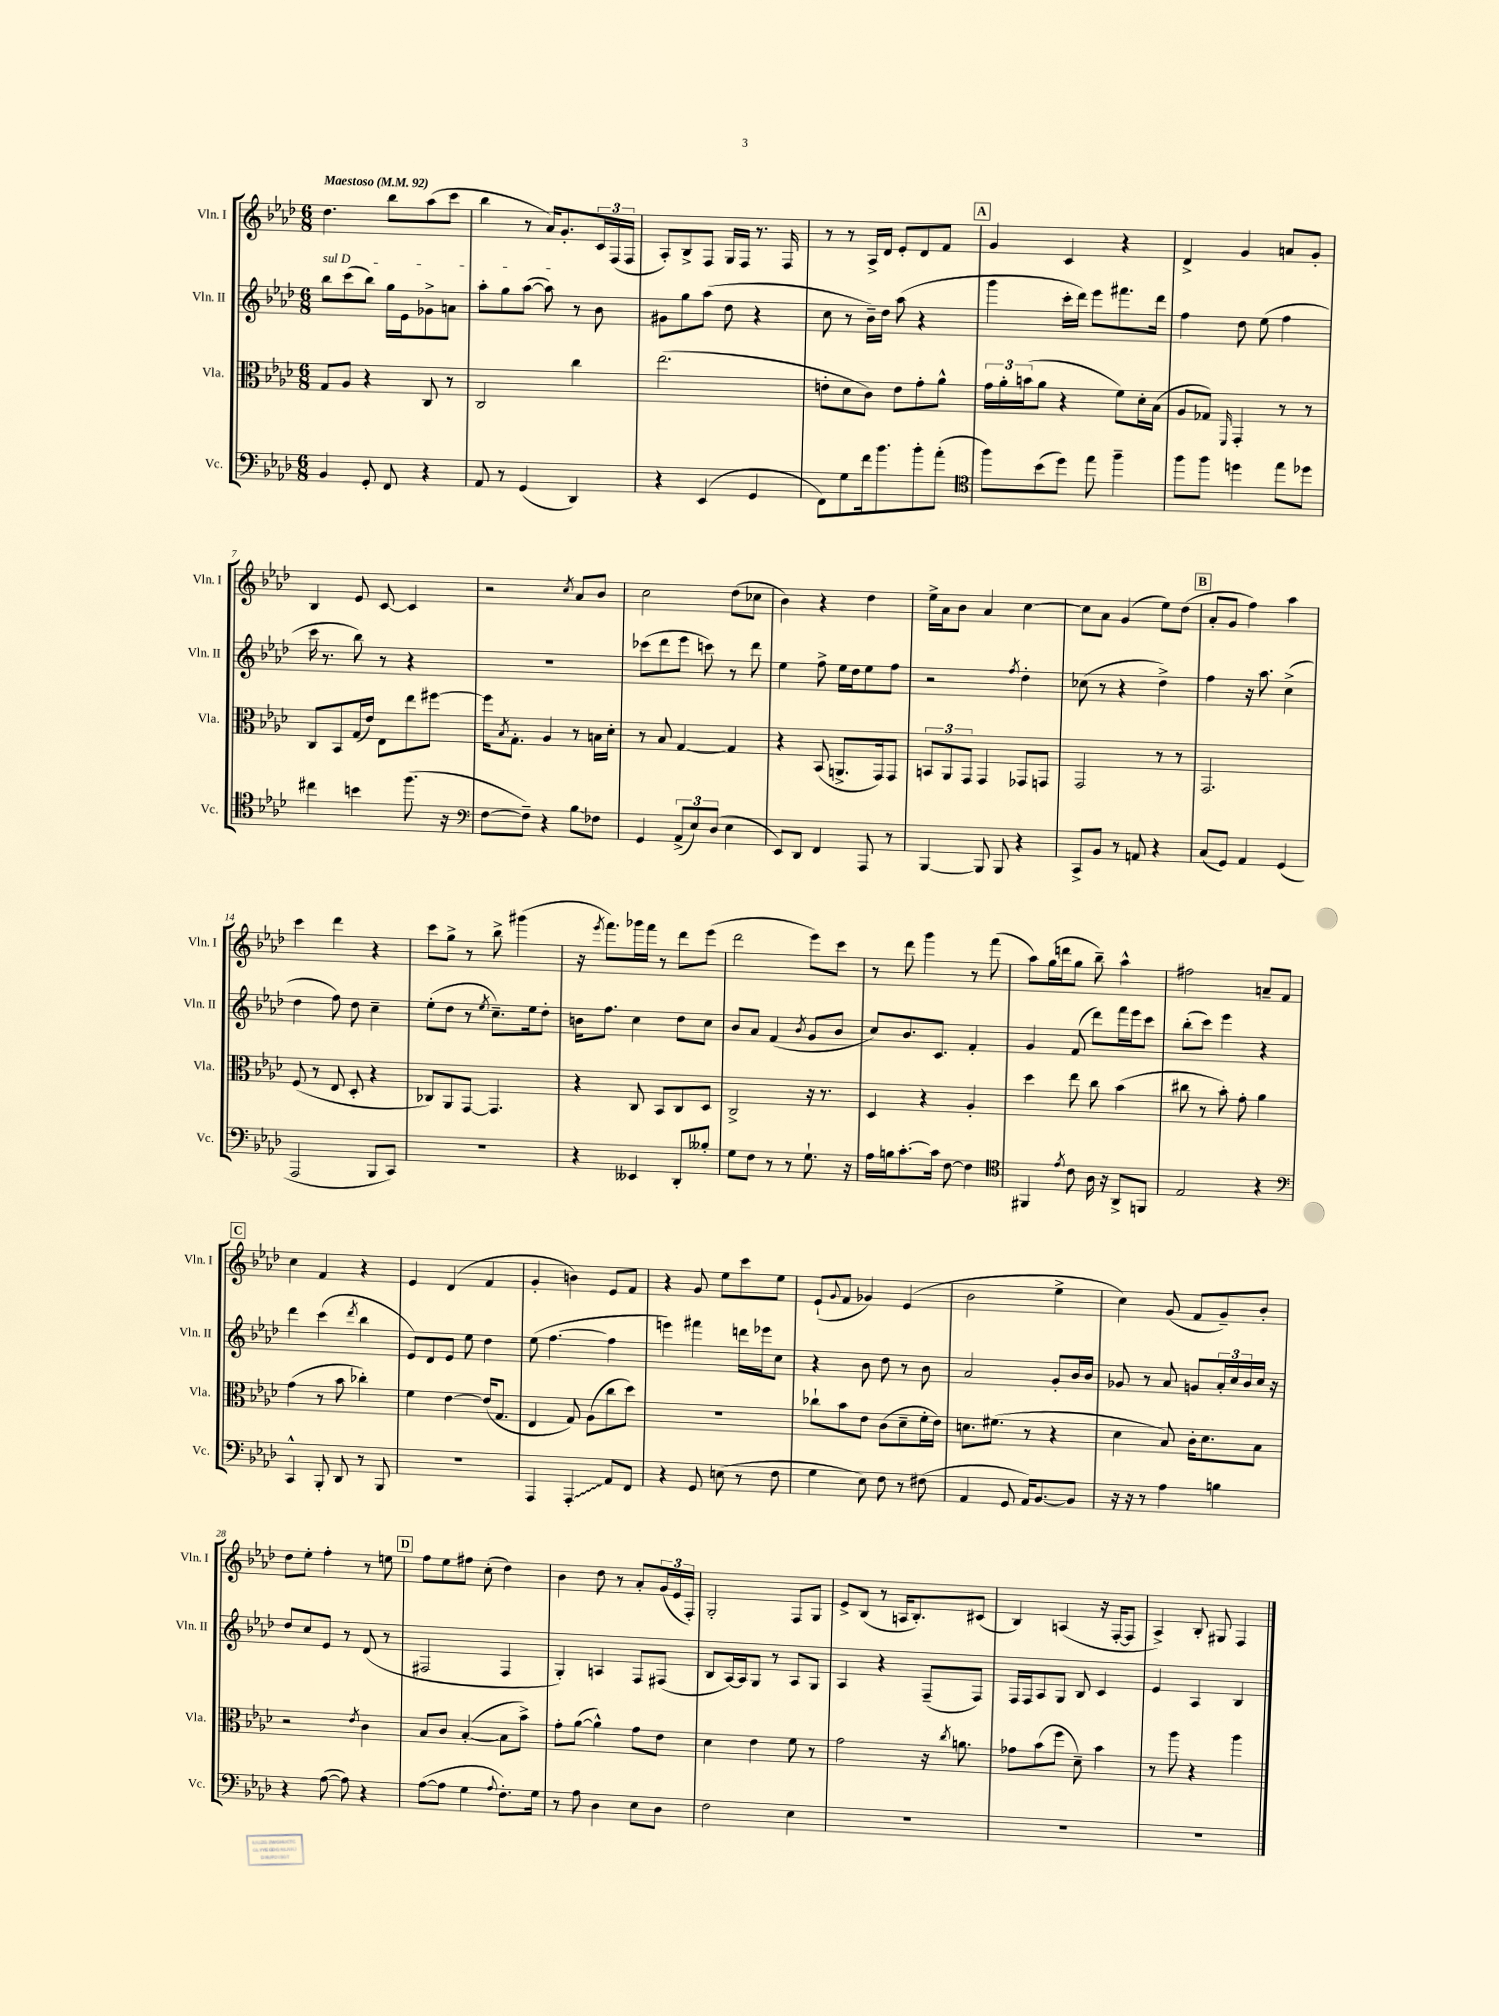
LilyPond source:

<<
\new StaffGroup <<
\new Staff = "s0" \with { instrumentName = "Vln. I" shortInstrumentName = "Vln. I" } {
    \clef treble \key aes \major \numericTimeSignature \time 6/8 \tempo "Maestoso" 4 = 92
    des''4. bes''8 aes''8( c'''8 |
    bes''4 r8 aes'16) g'8.-. \tuplet 3/2 { c'16 f16( f16 } |
    aes8-.) bes8-> f8 g16 f16 r8. f16 |
    r8 r8 aes16-> des'16 ees'8-. des'8 f'8 |
    \mark \markup { \box "A" } g'4 c'4 r4 |
    des'4-> g'4 a'8 g'8-. |
    bes4 ees'8 c'8~ c'4 |
    r2 \acciaccatura { c''8 } aes'8 bes'8 |
    c''2 des''8( ces''8 |
    bes'4) r4 des''4 |
    ees''16-> aes'16 bes'8 aes'4 c''4~ |
    c''8 aes'8 g'4( ees''8) des''8( |
    \mark \markup { \box "B" } aes'8-. g'8 f''4) aes''4 |
    c'''4 des'''4 r4 |
    c'''8 g''8-> r8 bes''8-> gis'''4( |
    r16 \acciaccatura { ees'''8 } f'''8.) ges'''16 f'''16 r8 des'''8 ees'''8( |
    des'''2 ees'''8) c'''8 |
    r8 des'''8 g'''4 r8 f'''8( |
    aes''8) g''16( d'''16 g''8 bes''8--) aes''4-^ |
    fis''2 a'8-- f'8 |
    \mark \markup { \box "C" } c''4 f'4 r4 |
    ees'4 des'4( f'4 |
    g'4-. b'4) ees'8 f'8 |
    r4 g'8 ees''8 c'''8 ees''8 |
    ees'8-!( \appoggiatura { g'8 } f'8 ges'4) ees'4( |
    bes'2 ees''4-> |
    c''4) g'8( f'8 g'8--) bes'8-. |
    des''8 ees''8-. f''4-. r8 e''8 |
    \mark \markup { \box "D" } f''8 ees''8 fis''8 c''8-.( des''4) |
    bes'4 des''8 r8 aes'8-. \tuplet 3/2 { g'16( ees'16 f16-.) } |
    g2-. f8 g8 |
    ees'8-> bes8( r8 a16 bes8.-.) cis'8( |
    bes4) a4( r16 f16~-. f8 |
    aes4->) bes8-. gis8 f4 \bar "|." |
}
\new Staff = "s1" \with { instrumentName = "Vln. II" shortInstrumentName = "Vln. II" } {
    \clef treble \key aes \major \numericTimeSignature \time 6/8
    \once \override TextSpanner.bound-details.left.text = \markup { \italic "sul D" } bes''8\startTextSpan c'''8( bes''8) g''16 ees'16 ges'8-> a'8 |
    aes''8-. g''8 aes''8~( aes''8\stopTextSpan) r8 bes'8 |
    gis'8 g''8 aes''8( des''8 r4 |
    c''8 r8 bes'16--) des''16 aes''8( r4 |
    \mark \markup { \box "A" } g'''4 c'''16-. des'''16) ees'''8 fis'''8. des'''16 |
    f''4 des''8 ees''8( f''4 |
    c'''16 r8. bes''8) r8 r4 |
    R2. |
    ces'''8( des'''8 ees'''8 c'''8) r8 des'''8 |
    ees''4 f''8-> ees''16 des''16 ees''8 f''8 |
    r2 \acciaccatura { f''8 } des''4-. |
    ces''8( r8 r4 des''4->) |
    \mark \markup { \box "B" } f''4 r16 aes''8. c''4->( |
    des''4 f''8) des''8 c''4-- |
    ees''8-.( des''8 r8 \acciaccatura { ees''8 } c''8.--) ees''16 des''8-. |
    b'16 f''8. c''4 des''8 c''8 |
    bes'8 aes'8 f'4( \acciaccatura { bes'8 } g'8 bes'8 |
    c''8) bes'8. c'8. f'4-. |
    g'4 f'8( des'''8) f'''16 ees'''16 c'''8 |
    bes''8-.( c'''8) ees'''4 r4 |
    \mark \markup { \box "C" } des'''4 c'''4( \acciaccatura { des'''8 } bes''4 |
    ees'8) des'8 ees'8 ees''8 des''4 |
    ees''8( f''4.~ f''4 |
    e'''4) fis'''4 d'''16 ees'''16 c''8 |
    r4 bes'8 des''8 r8 bes'8 |
    aes'2 g'8-. bes'16 bes'16 |
    ges'8 r8 aes'8 g'8 \tuplet 3/2 { aes'16-. c''16 bes'16 } c''16 r16 |
    des''8 c''8 ees'8 r8 des'8( r8 |
    \mark \markup { \box "D" } fis2 fis4 |
    g4-.) a4 f8 fis8( |
    bes8 aes16~) aes16 g8 r8 aes8 g8 |
    aes4 r4 f8--( f8) |
    f16 f16 aes8 g8 bes8 c'4 |
    ees'4 aes4 bes4 \bar "|." |
}
\new Staff = "s2" \with { instrumentName = "Vla." shortInstrumentName = "Vla." } {
    \clef alto \key aes \major \numericTimeSignature \time 6/8
    g8 aes8 r4 c8 r8 |
    c2 c''4 |
    ees''2.( |
    e'8-. des'8 c'8) e'8 g'8-. aes'8-^ |
    \mark \markup { \box "A" } \tuplet 3/2 { g'16 aes'16-. b'16( } aes'8 r4 f'8) des'16-. bes16( |
    aes8 ges8) \grace { f,16 } g,4-. r8 r8 |
    c8 bes,8 g16( ees'16) ees8 ees''8 fis''8~ |
    fis''16 \acciaccatura { bes8 } g8.-. aes4 r8 b16 des'16-. |
    r8 bes8 g4~ g4 |
    r4 bes,8( a,8.-> g,16) g,8 |
    \tuplet 3/2 { b,8 aes,8 g,8 } g,4 ges,8 g,8 |
    g,2 r8 r8 |
    \mark \markup { \box "B" } g,2. |
    f8( r8 ees8 des8-. r4 |
    ces8) aes,8 g,8~ g,4. |
    r4 c8 bes,8 c8 des8 |
    c2-> r16 r8. |
    des4 r4 aes4-. |
    des''4 ees''8 c''8 bes'4( |
    cis''8 r8 bes'8-.) g'8-. aes'4 |
    \mark \markup { \box "C" } g'4( r8 bes'8 ces''4-.) |
    f'4 ees'4~ ees'16( g8. |
    ees4 g8) aes8( c''8 des''8) |
    R2. |
    ces''8-! bes'8 ees'8 c'8( des'8-- f'16-. ees'16) |
    d'8. fis'8.( r8 r4 |
    des'4 bes8) c'16-. des'8. bes8 |
    r2 \acciaccatura { ees'8 } c'4 |
    \mark \markup { \box "D" } bes8 c'8 bes4~-.( bes8 bes'8->) |
    g'8-. aes'8~( aes'4-^) g'8 ees'8 |
    des'4 ees'4 f'8 r8 |
    g'2 r16 \acciaccatura { c''8 } a'8. |
    ges'8 bes'8( f''8 des'8--) bes'4 |
    r8 aes''8 r4 aes''4 \bar "|." |
}
\new Staff = "s3" \with { instrumentName = "Vc." shortInstrumentName = "Vc." } {
    \clef bass \key aes \major \numericTimeSignature \time 6/8
    bes,4 g,8-. f,8 r4 |
    aes,8 r8 g,4( des,4) |
    r4 ees,4( g,4 |
    f,8) g8 f'16 bes'8. bes'8-. aes'8-.( |
    \mark \markup { \box "A" } \clef tenor f''8) bes'8( des''8) ees''8 f''4-- |
    f''8 f''8 d''4 ees''8 des''8 |
    cis''4 b'4 f''8.( r16 |
    \clef bass f8~ f8--) r4 bes8\glissando fes8 |
    g,4 \tuplet 3/2 { aes,8->( ees8) des8( } ees4 |
    ees,8) des,8 f,4 aes,,8 r8 |
    bes,,4~ bes,,8 bes,,8 r4 |
    c,8-> bes,8 r8 a,8 r4 |
    \mark \markup { \box "B" } c8( g,8) aes,4 g,4( |
    aes,,2 bes,,8 c,8) |
    R2. |
    r4 eeses,4 des,8-. beses8-. |
    g8 f8 r8 r8 g8.-! r16 |
    aes16 b16 c'8.~-. c'16 f8~ f4 |
    \clef tenor fis,4 \acciaccatura { ees'8 } c'8 aes16 r16 aes,8-> f,8 |
    ees2 r4 |
    \mark \markup { \box "C" } \clef bass c,4-^ bes,,8-. des,8 r8 bes,,8 |
    R2. |
    aes,,4 \once \override Glissando.style = #'zigzag aes,,4-.\glissando aes,8 f,8 |
    r4 g,8 e8( r8 f8 |
    g4 ees8) f8 r8 fis8( |
    aes,4 g,8 aes,16) bes,8.~ bes,8 |
    r16 r16 r8 aes4 b4 |
    r4 aes8~( aes8) r4 |
    \mark \markup { \box "D" } aes8~( aes8 g4 \appoggiatura { aes8 } f8.-.) g16 |
    r8 aes8 des4 ees8 des8 |
    f2 ees4 |
    R2. |
    R2. |
    R2. \bar "|." |
}
>>
>>
